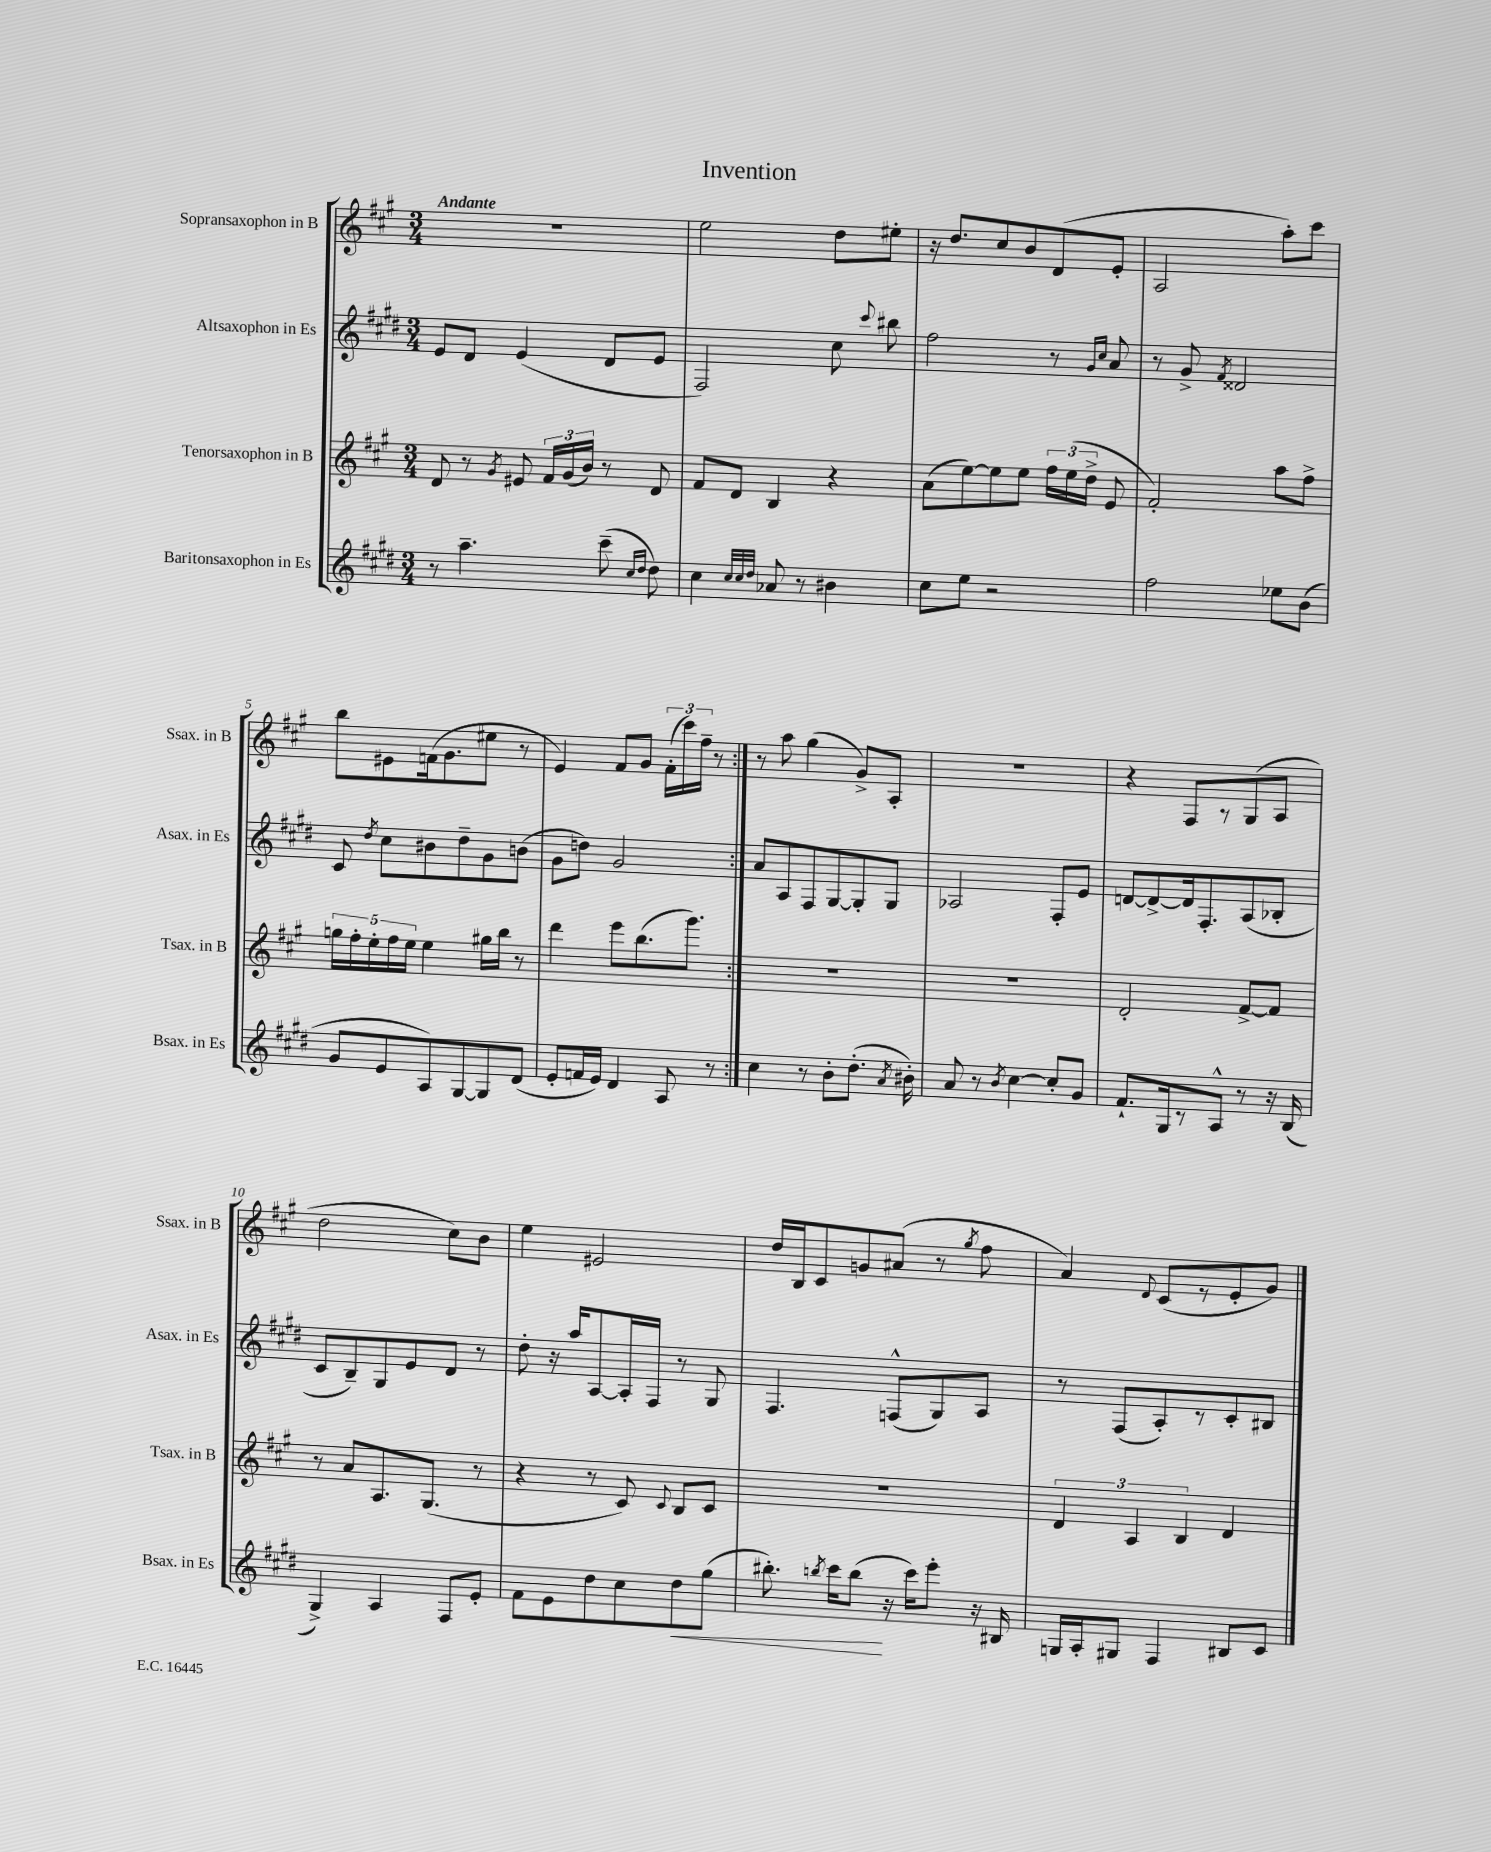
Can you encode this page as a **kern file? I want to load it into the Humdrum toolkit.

**kern	**kern	**kern	**kern
*staff4	*staff3	*staff2	*staff1
*clefG2	*clefG2	*clefG2	*clefG2
*k[f#c#g#d#]	*k[f#c#g#]	*k[f#c#g#d#]	*k[f#c#g#]
*M3/4	*M3/4	*M3/4	*M3/4
8r	8d	8e	2.r
4.aa~	8r	8d#	.
.	8qg#	.	.
.	8e#	(4e	.
.	24f#	.	.
.	(24g#	.	.
.	24b)	.	.
(8ccc#~	8r	8d#	.
16qqcc#	.	.	.
16qqdd#	.	.	.
8dd#)	8d	8e	.
=	=	=	=
4cc#	8f#	2F#)	2ee
.	8d	.	.
32qqcc#	.	.	.
32qqcc#	.	.	.
32qqdd#	.	.	.
8a-	4B	.	.
8r	.	.	.
4b#	4r	8cc#	8dd
.	.	8qqccc#	.
.	.	8bb#	8ee#'
=	=	=	=
8cc#	(8a	2ff#	16r
.	.	.	8.dd
8ee	[8ee)	.	.
2r	8ee]	.	8cc#
.	8ee	.	8b
.	24ff#	8r	(8d
.	(24ee	.	.
.	24dd^	.	.
.	.	16qqg#	.
.	.	16qqcc#	.
.	8e	8a	8e'
=	=	=	=
2ff#	2f#')	8r	2A
.	.	8g#^	.
.	.	8qf#	.
.	.	2d##	.
8ee-	8aa	.	8aa')
(8b	8ff#^	.	8ccc#
=	=	=	=
8g#	20gg	8c#	8bb
.	20ff#'	.	.
.	20ee'	.	.
.	.	8qdd#	.
8e	.	8cc#	8e#
.	20ff#	.	.
.	20ee	.	.
8A)	4ee	8b#	(16f
.	.	.	8.g#
[8G#	.	8dd#~	.
8G#]	16gg#	8g#	8ee#
.	16bb	.	.
(8d#	8r	(8b	8r
=	=	=	=
8e'	4ddd	8g#	4e)
16f	.	8dd)	.
16e)	.	.	.
4d#	8eee	2g#	8f#
.	(8.bb	.	8g#
8A	.	.	(24f#'
.	.	.	24ccc#)
.	8.ggg#)	.	.
.	.	.	24ff#~
8r	.	.	8r
=:|!	=:|!	=:|!	=:|!
4cc#	2.r	8a	8r
.	.	8A	8aa
8r	.	8F#	(4gg#
8b'	.	[8G#	.
(8.dd#'	.	8G#']	8g#^)
.	.	8G#	8A'
8qa	.	.	.
16b#')	.	.	.
=	=	=	=
8a	2.r	2A-	2.r
8r	.	.	.
8qb	.	.	.
[4cc#	.	.	.
8cc#']	.	8F#'	.
8g#	.	8e	.
=	=	=	=
8.f#`	2d'	[8d	4r
.	.	8d^_	.
16G#	.	.	.
8r	.	16d]	8F#
.	.	8.F#'	.
8A^^	.	.	8r
8r	[8f#^	(8A	(8G#
16r	8f#]	8B-'	8A
(16B	.	.	.
=	=	=	=
4G#^)	8r	8c#	2dd
.	8a	8B~)	.
4A	8.A	8G#	.
.	.	8e	.
.	(8.G#	.	.
8F#	.	8d#	8cc#)
8e'	8r	8r	8b
=	=	=	=
8f#	4r	8dd#'	4ee
8e	.	16r	.
.	.	16aa	.
8dd#	8r	[8A	2e#
8cc#	8c#)	16A']	.
.	.	16F#	.
.	8qqc#	.	.
8dd#	8B	8r	.
(8gg#	8c#	8G#	.
=	=	=	=
8.bb#')	2.r	4.F#	16dd
.	.	.	16B
.	.	.	8c#
8qbb	.	.	.
16ccc#	.	.	.
(8bb	.	.	8g
16r	.	(8F^^	(8a#
16ccc#)	.	.	.
8eee'	.	8G#)	8r
.	.	.	8qgg#
16r	.	8A	8ff#
16B#	.	.	.
=	=	=	=
16G	6d	8r	4a)
16A'	.	.	.
8G#	.	(8F#	.
.	6A	.	.
.	.	.	8qqd
4F#	.	8A')	(8c#
.	6B	.	.
.	.	8r	8r
8B#	4d	8c#'	8e'
8c#	.	8B#	8g#)
==	==	==	==
*-	*-	*-	*-
